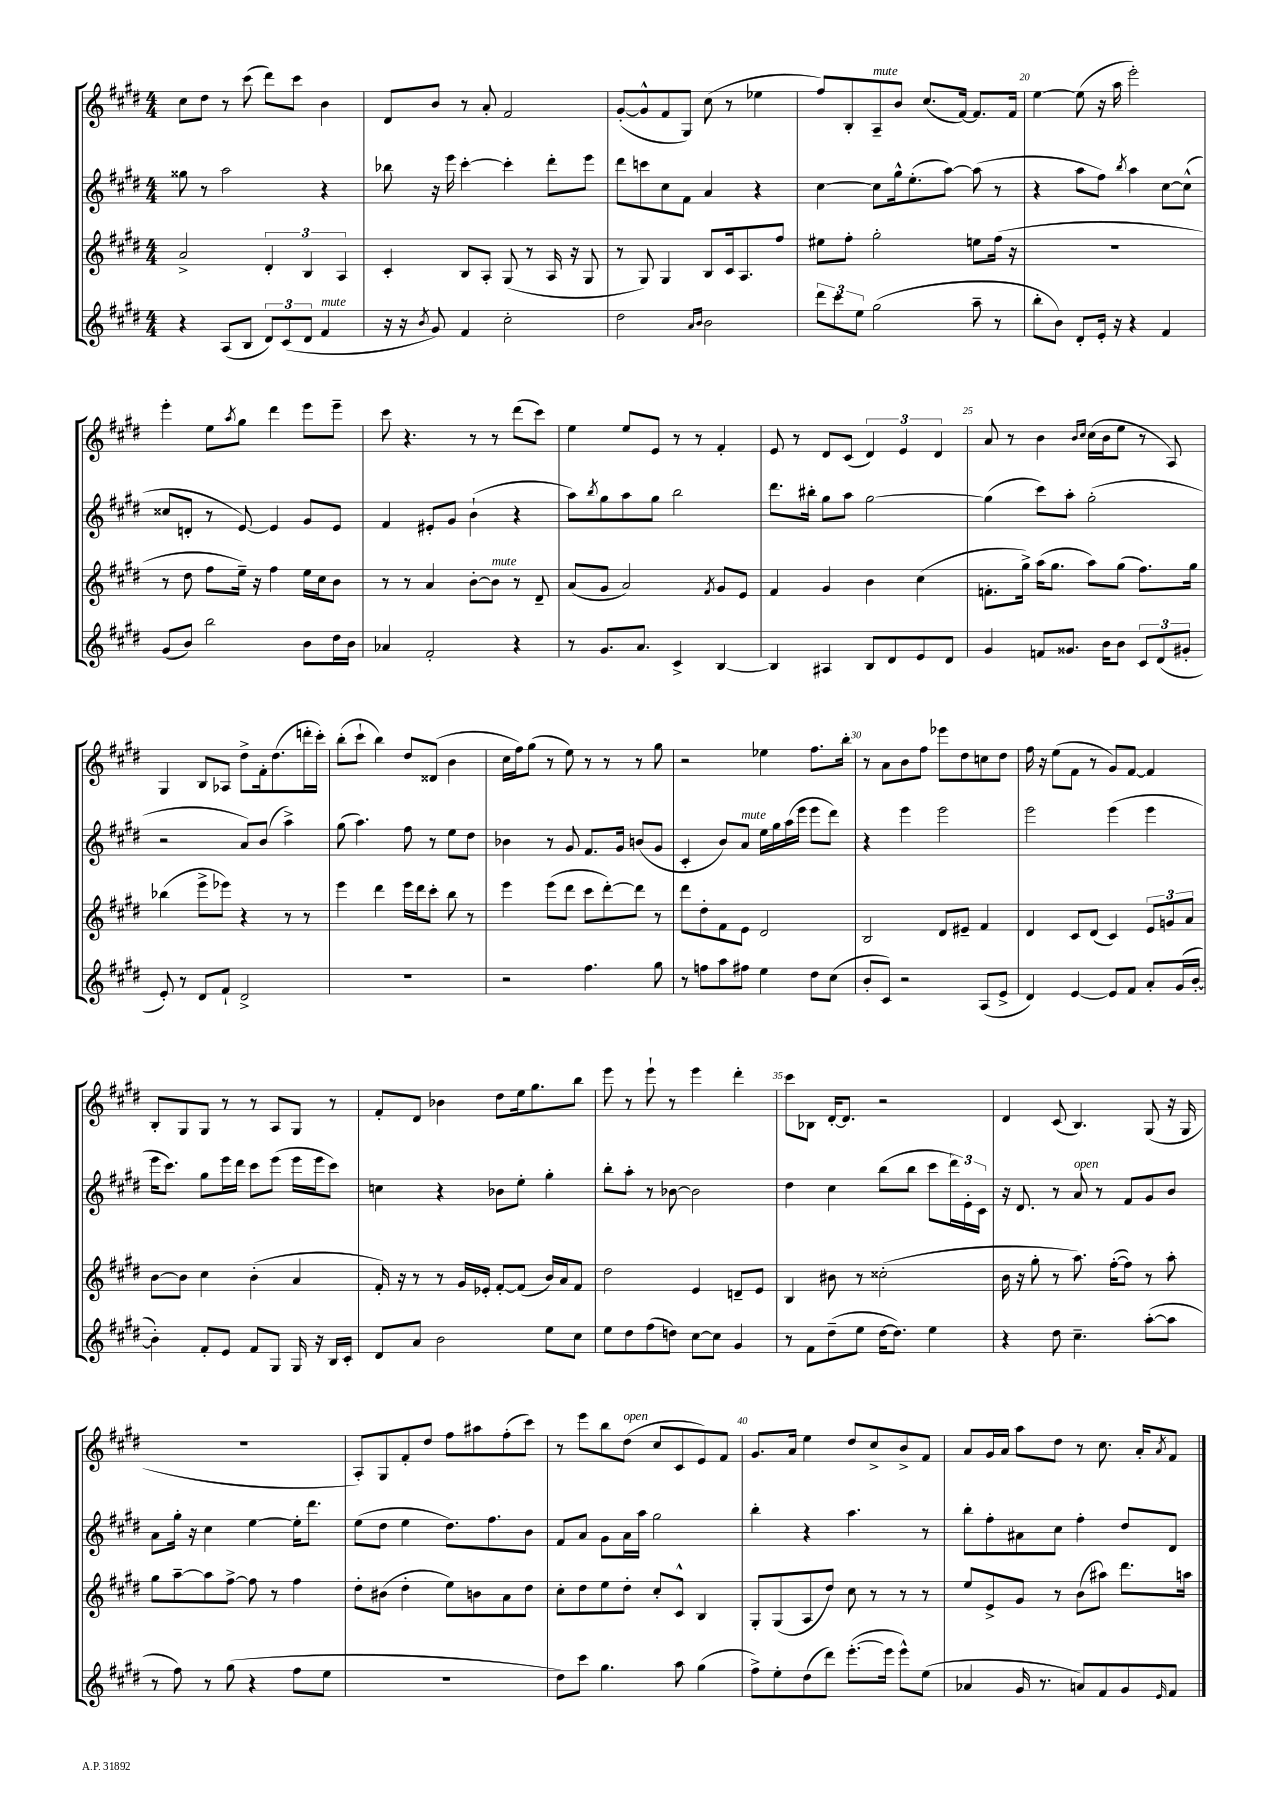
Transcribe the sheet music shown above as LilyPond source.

<<
\new StaffGroup <<
\new Staff = "s0" {
    \clef treble \key e \major \numericTimeSignature \time 4/4
    cis''8 dis''8 r8 cis'''8( dis'''8) cis'''8 b'4 |
    dis'8 b'8 r8 a'8-. fis'2 |
    gis'8~-.( gis'8-^ fis'8 gis8) cis''8( r8 ees''4 |
    fis''8) b8-. a8--^\markup { \italic "mute" } b'8 cis''8.( fis'16~) fis'8. fis'16 |
    e''4~ e''8( r16 a''16 e'''2-.) |
    e'''4-. e''8 \acciaccatura { a''8 } gis''8 dis'''4 e'''8 e'''8-- |
    cis'''8 r4. r8 r8 dis'''8( cis'''8) |
    e''4 e''8 e'8 r8 r8 fis'4-. |
    e'8 r8 dis'8 cis'8( \tuplet 3/2 { dis'4) e'4 dis'4 } |
    a'8 r8 b'4 \grace { b'16 cis''16 } cis''16( b'16 e''8 r8 a8) |
    gis4 b8 aes8 dis''8-> fis'16-. dis''8.( d'''16-. cis'''16-.) |
    b''8-.( cis'''8-! b''4) dis''8 disis'8( b'4 |
    cis''16 fis''16) gis''8( r8 e''8) r8 r8 r8 gis''8 |
    r2 ees''4 fis''8. b''16-. |
    r8 a'8 b'8 fis''8 ees'''8 dis''8 c''8 dis''8 |
    fis''16 r16 e''8( fis'8 r8 gis'8) fis'8~ fis'4 |
    b8-. gis8 gis8 r8 r8 a8 gis8 r8 |
    fis'8-. dis'8 bes'4 dis''8 e''16 gis''8. b''8 |
    e'''8 r8 e'''8-! r8 e'''4 dis'''4-. |
    cis'''8 bes8 dis'16~-. dis'8. r2 |
    dis'4 cis'8( b4.) gis8( r16 gis16 |
    R1 |
    a8-.) gis8 fis'8-. dis''8 fis''8 ais''8 fis''8-.( cis'''8) |
    r8 e'''8 b''8 dis''8^\markup { \italic "open" }( cis''8 cis'8 e'8) fis'8 |
    gis'8. a'16 e''4 dis''8 cis''8-> b'8-> fis'8 |
    a'8 gis'16 a'16 a''8 dis''8 r8 cis''8. a'16-. \acciaccatura { a'8 } fis'8 \bar "|." |
}
\new Staff = "s1" {
    \clef treble \key e \major \numericTimeSignature \time 4/4
    gisis''8 r8 a''2 r4 |
    bes''8 r16 e'''16 cis'''4~-. cis'''4-. dis'''8-. e'''8 |
    dis'''8 c'''8 cis''8 fis'8 a'4 r4 |
    cis''4~ cis''8 gis''16-^ e''8.-.( a''8~) a''8( r8 |
    r4 a''8 fis''8) \acciaccatura { b''8 } a''4 cis''8~ cis''8-^( |
    cisis''8 d'8-. r8 e'8~) e'4 gis'8 e'8 |
    fis'4 eis'8-. gis'8 b'4-!( r4 |
    a''8) \acciaccatura { b''8 } gis''8 a''8 gis''8 b''2 |
    dis'''8. bis''16-. gis''8 a''8 gis''2~ |
    gis''4( cis'''8) a''8-. gis''2-.( |
    r2 a'8) b'8( a''4->) |
    gis''8( a''4.) fis''8 r8 e''8 dis''8 |
    bes'4 r8 gis'8 fis'8. gis'16 b'8( gis'8 |
    cis'4-. b'8) a'8^\markup { \italic "mute" } e''16 gis''16 a''16( e'''16 e'''8 dis'''8) |
    r4 e'''4 e'''2 |
    e'''2 e'''4( e'''4 |
    e'''16 cis'''8.) gis''8 e'''16 dis'''16 cis'''8 e'''8( e'''16 e'''16 cis'''8) |
    c''4 r4 bes'8 e''8-. gis''4-. |
    b''8-. a''8-. r8 bes'8~ bes'2 |
    dis''4 cis''4 b''8( b''8 cis'''8 \tuplet 3/2 { dis'''16) e'16-. cis'16 } |
    r16 dis'8. r8 a'8^\markup { \italic "open" } r8 fis'8 gis'8 b'8 |
    a'8 gis''16-. r16 cis''4 e''4~ e''16-. dis'''8. |
    e''8( dis''8 e''4 dis''8.) fis''8. b'8 |
    fis'8 a'8 gis'8 a'16 a''16 gis''2 |
    b''4-. r4 a''4. r8 |
    b''8-. fis''8-. ais'8 cis''8 fis''4-. dis''8 dis'8 \bar "|." |
}
\new Staff = "s2" {
    \clef treble \key e \major \numericTimeSignature \time 4/4
    a'2-> \tuplet 3/2 { dis'4-. b4 a4 } |
    cis'4-. b8 a8-. gis8( r8 a16 r16 gis8 |
    r8 gis8) gis4 b8 cis'16 a8. fis''8 |
    eis''8 fis''8-. gis''2-. e''8 fis''16( r16 |
    r1 |
    r8 dis''8 fis''8 e''16--) r16 fis''4 e''16 cis''16 b'8 |
    r8 r8 a'4 b'8~-. b'8^\markup { \italic "mute" } r8 dis'8-- |
    a'8( gis'8 a'2) \acciaccatura { fis'8 } gis'8 e'8 |
    fis'4 gis'4 b'4 cis''4( |
    f'8.-. gis''16->) a''16( gis''8. a''8) gis''8( fis''8.) gis''16 |
    bes''4( e'''8-> ees'''8) r4 r8 r8 |
    e'''4 dis'''4 e'''16 dis'''16 cis'''8-. b''8 r8 |
    e'''4 e'''8( dis'''8 cis'''8 dis'''8~-.) dis'''8 r8 |
    dis'''8 dis''8-. fis'8 e'8 dis'2 |
    b2 dis'8 eis'8-- fis'4 |
    dis'4 cis'8 dis'8( cis'4) \tuplet 3/2 { e'8 g'8 a'8 } |
    b'8~ b'8 cis''4 b'4-.( a'4 |
    fis'16-.) r16 r8 r8 gis'16 ees'16-. fis'8~-. fis'8( b'16) a'16 fis'8 |
    dis''2 e'4 d'8-- e'8 |
    b4 bis'8 r8 cisis''2-.( |
    b'16 r16 gis''8-. r8 a''8.) fis''16~-.( fis''8) r8 a''8-. |
    gis''8 a''8~-- a''8 fis''8~-> fis''8 r8 fis''4 |
    dis''8-. bis'8( dis''4-. e''8) b'8 a'8 dis''8 |
    cis''8-. dis''8 e''8 dis''8-. cis''8-. cis'8-^ b4 |
    gis8-. gis8( a8 dis''8) cis''8 r8 r8 r8 |
    e''8 e'8-> gis'8 r8 b'8( ais''8) dis'''8. a''16 \bar "|." |
}
\new Staff = "s3" {
    \clef treble \key e \major \numericTimeSignature \time 4/4
    r4 a8( b8 \tuplet 3/2 { dis'8) cis'8( dis'8 } fis'4^\markup { \italic "mute" } |
    r16 r16 \acciaccatura { b'8 } gis'8) fis'4 cis''2-. |
    dis''2 \grace { a'16 b'16 } b'2 |
    \tuplet 3/2 { dis'''8 cis'''8 e''8 } gis''2( a''8-- r8 |
    b''8-. b'8) dis'8-. e'16-. r16 r4 fis'4 |
    gis'8( b'8) b''2 b'8 dis''16 b'16 |
    aes'4 fis'2-. r4 |
    r8 gis'8. a'8. cis'4-> b4~ |
    b4 ais4 b8 dis'8 e'8 dis'8 |
    gis'4 f'8 gisis'8. b'16 b'8 \tuplet 3/2 { cis'8 dis'8( gis'8-. } |
    e'8-.) r8 dis'8 fis'8-! dis'2-> |
    R1 |
    r2 fis''4. gis''8 |
    r8 f''8 a''8 fis''8 e''4 dis''8 cis''8( |
    b'8-. cis'8) r2 a8( e'8-> |
    dis'4) e'4~ e'8 fis'8 a'8-. gis'16( b'16~-. |
    b'4-.) fis'8-. e'8 fis'8 gis8 gis16 r16 b16 cis'16-. |
    dis'8 a'8 b'2 e''8 cis''8 |
    e''8 dis''8 fis''8( d''8) cis''8~ cis''8 gis'4 |
    r8 fis'8 dis''8--( e''8 dis''16~ dis''8.) e''4 |
    r4 dis''8 cis''4.-- a''8~-.( a''8 |
    r8 fis''8) r8 gis''8( r4 fis''8 e''8 |
    r1 |
    dis''8) cis'''8 gis''4. a''8 gis''4( |
    fis''8->) e''8-. dis''8( dis'''8) e'''8.~-.( e'''16 e'''8-^) e''8( |
    aes'4 gis'16 r8. a'8) fis'8 gis'8 \grace { e'16 } fis'8 \bar "|." |
}
>>
>>
\layout { \context { \Score currentBarNumber = #16 \override BarNumber.break-visibility = ##(#f #t #t) barNumberVisibility = #(every-nth-bar-number-visible 5) } }
